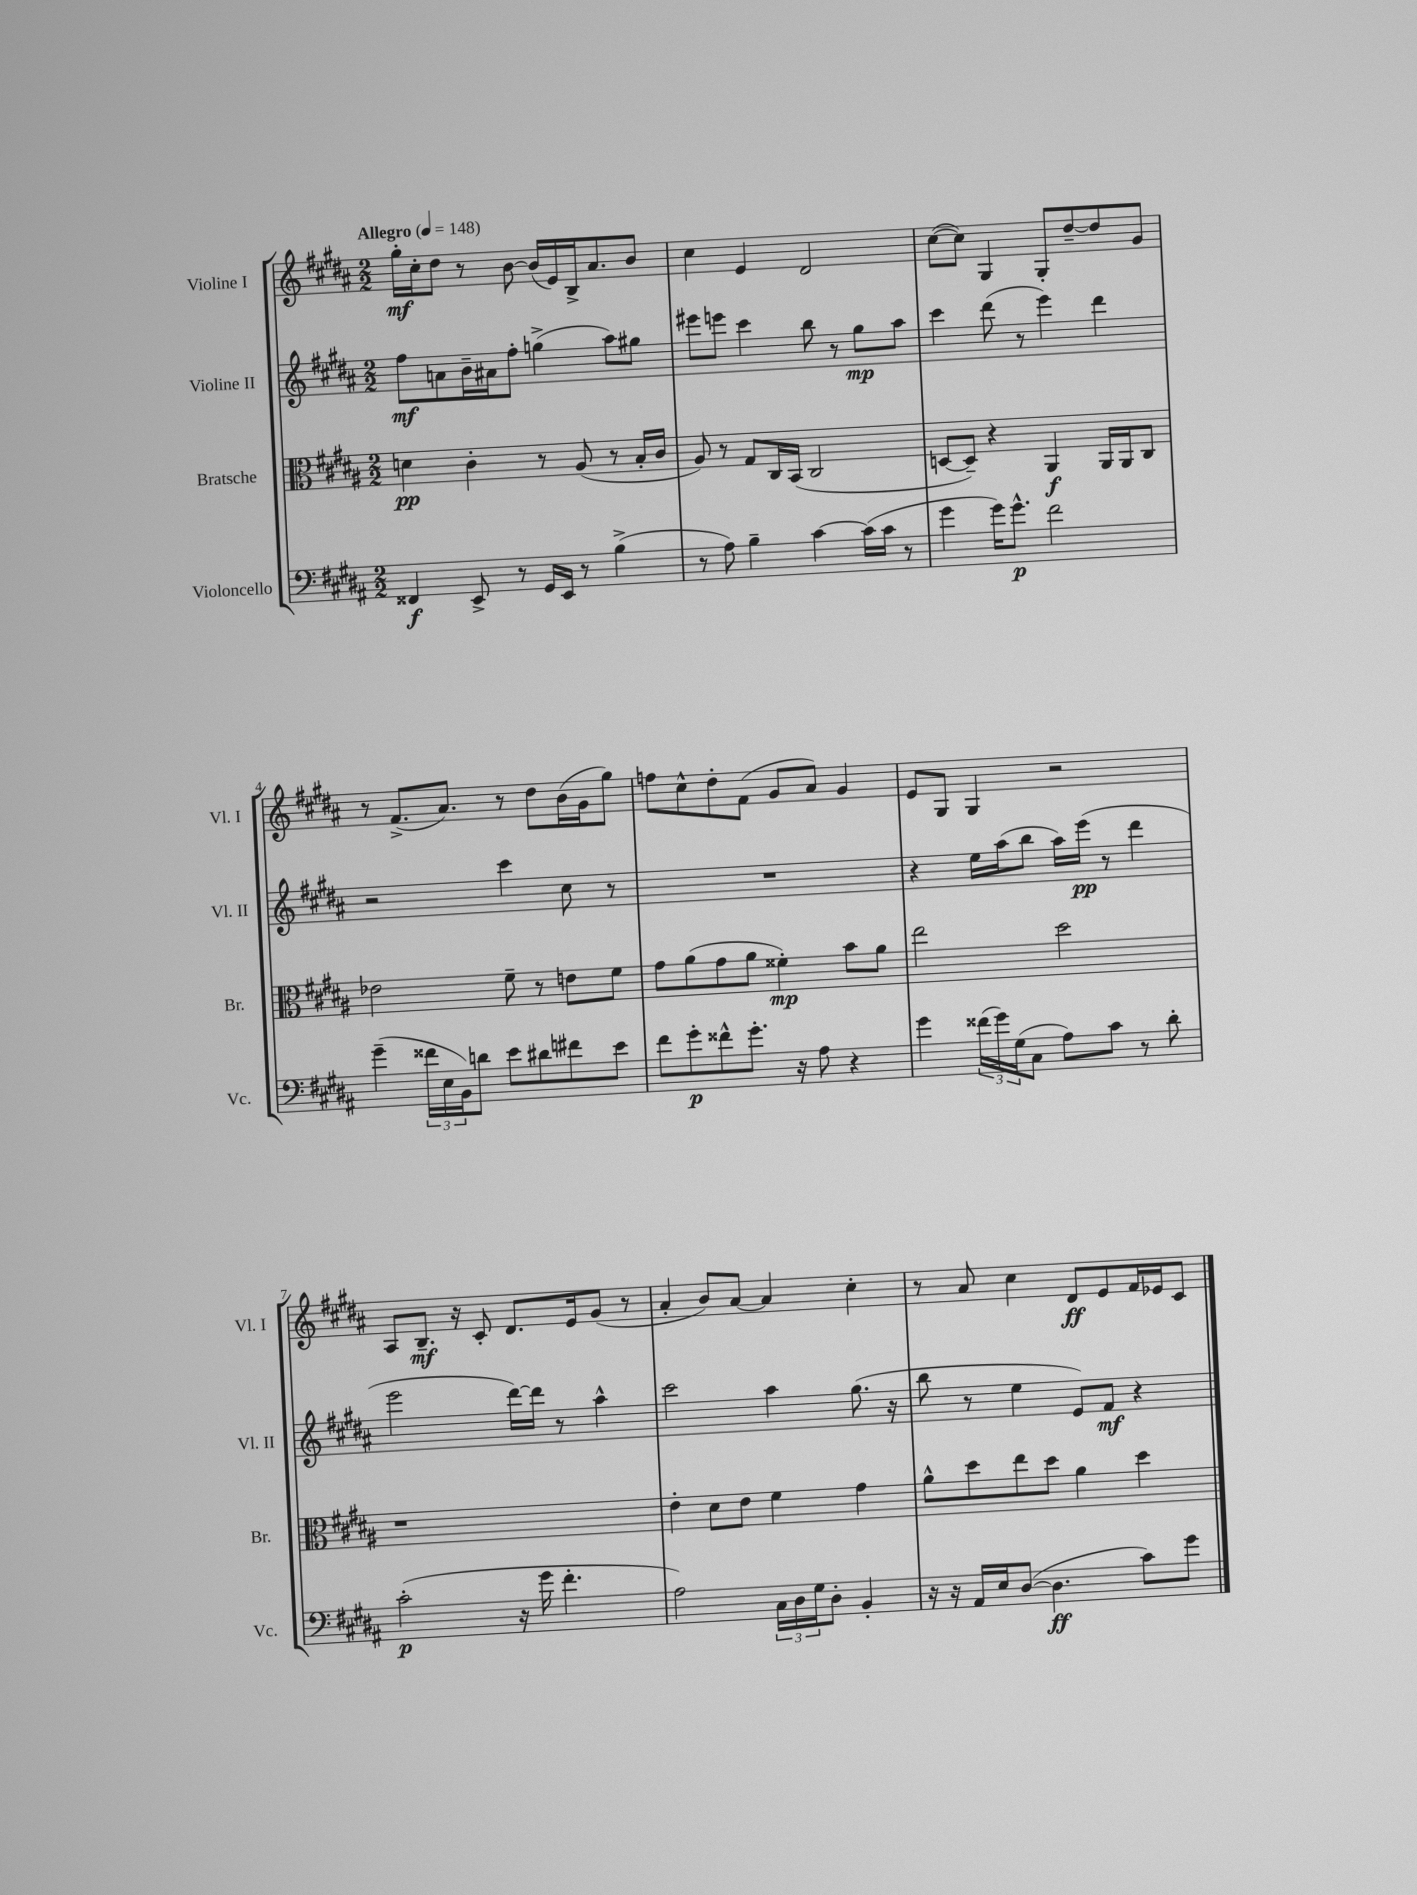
<<
\new StaffGroup <<
\new Staff = "s0" \with { instrumentName = "Violine I" shortInstrumentName = "Vl. I" } {
    \clef treble \key b \major \numericTimeSignature \time 2/2 \tempo "Allegro" 4 = 148
    gis''16-.\mf cis''16-. dis''8 r8 b'8~ b'16( e'16) b16-> ais'8. b'8 |
    cis''4 e'4 dis'2 |
    cis''8~( cis''8) gis4 gis8-. dis''8~-- dis''8 gis'8 |
    r8 fis'8.->( ais'8.) r8 dis''8 b'16( gis'16 gis''8) |
    f''8 cis''8-^ dis''8-. fis'8( gis'8 ais'8) gis'4 |
    e'8 gis8 gis4 r2 |
    ais8 b8.--\mf r16 cis'8-. dis'8. e'16 gis'8( r8 |
    ais'4-. b'8) ais'8~ ais'4 cis''4-. |
    r8 ais'8 cis''4 dis'8\ff e'8 fis'16 ees'16 cis'8 \bar "|." |
}
\new Staff = "s1" \with { instrumentName = "Violine II" shortInstrumentName = "Vl. II" } {
    \clef treble \key b \major \numericTimeSignature \time 2/2
    fis''8\mf a'8 b'16-- ais'16 fis''8-. g''4->( ais''8) gis''8 |
    eis'''8 e'''8 cis'''4 b''8 r8 gis''8\mp ais''8 |
    cis'''4 dis'''8( r8 e'''4) dis'''4 |
    r2 cis'''4 cis''8 r8 |
    R1 |
    r4 e''16 ais''16( b''8 ais''16) e'''16\pp( r8 dis'''4 |
    e'''2 dis'''16~) dis'''16 r8 ais''4-^ |
    cis'''2 ais''4 gis''8.( r16 |
    b''8 r8 e''4 e'8) fis'8\mf r4 \bar "|." |
}
\new Staff = "s2" \with { instrumentName = "Bratsche" shortInstrumentName = "Br." } {
    \clef alto \key b \major \numericTimeSignature \time 2/2
    d'4\pp cis'4-. r8 ais8( r8 b16-. cis'16 |
    ais8) r8 gis8 cis16 b,16( cis2 |
    d8~ d8--) r4 ais,4\f ais,16 ais,16 cis8 |
    ees'2 fis'8-- r8 e'8 fis'8 |
    gis'8 ais'8( gis'8 ais'8 fisis'4-.\mp) b'8 ais'8 |
    e''2 dis''2 |
    r1 |
    e'4-. dis'8 e'8 fis'4 gis'4 |
    ais'8-^ dis''8 e''8 dis''8 ais'4 dis''4 \bar "|." |
}
\new Staff = "s3" \with { instrumentName = "Violoncello" shortInstrumentName = "Vc." } {
    \clef bass \key b \major \numericTimeSignature \time 2/2
    fisis,4\f e,8-> r8 gis,16 e,16 r8 b4->( |
    r8 ais8) b4-- cis'4~ cis'16( cis'16 r8 |
    gis'4 gis'16) gis'8.-^\p fis'2 |
    gis'4--( \tuplet 3/2 { fisis'16 e16 b,16) } d'8 e'8 dis'8 fis'8 e'8 |
    fis'8 gis'8-.\p fisis'8-^ gis'8.-. r16 ais8 r4 |
    gis'4 \tuplet 3/2 { fisis'16( gis'16) gis16( } cis8 ais8) cis'8 r8 dis'8-. |
    cis'2-.\p( r16 gis'16 fis'4.-. |
    ais2) \tuplet 3/2 { cis16 dis16 gis16 } dis8-. b,4-. |
    r16 r16 ais,16 e16 dis8~( dis4.\ff cis'8) gis'8 \bar "|." |
}
>>
>>
